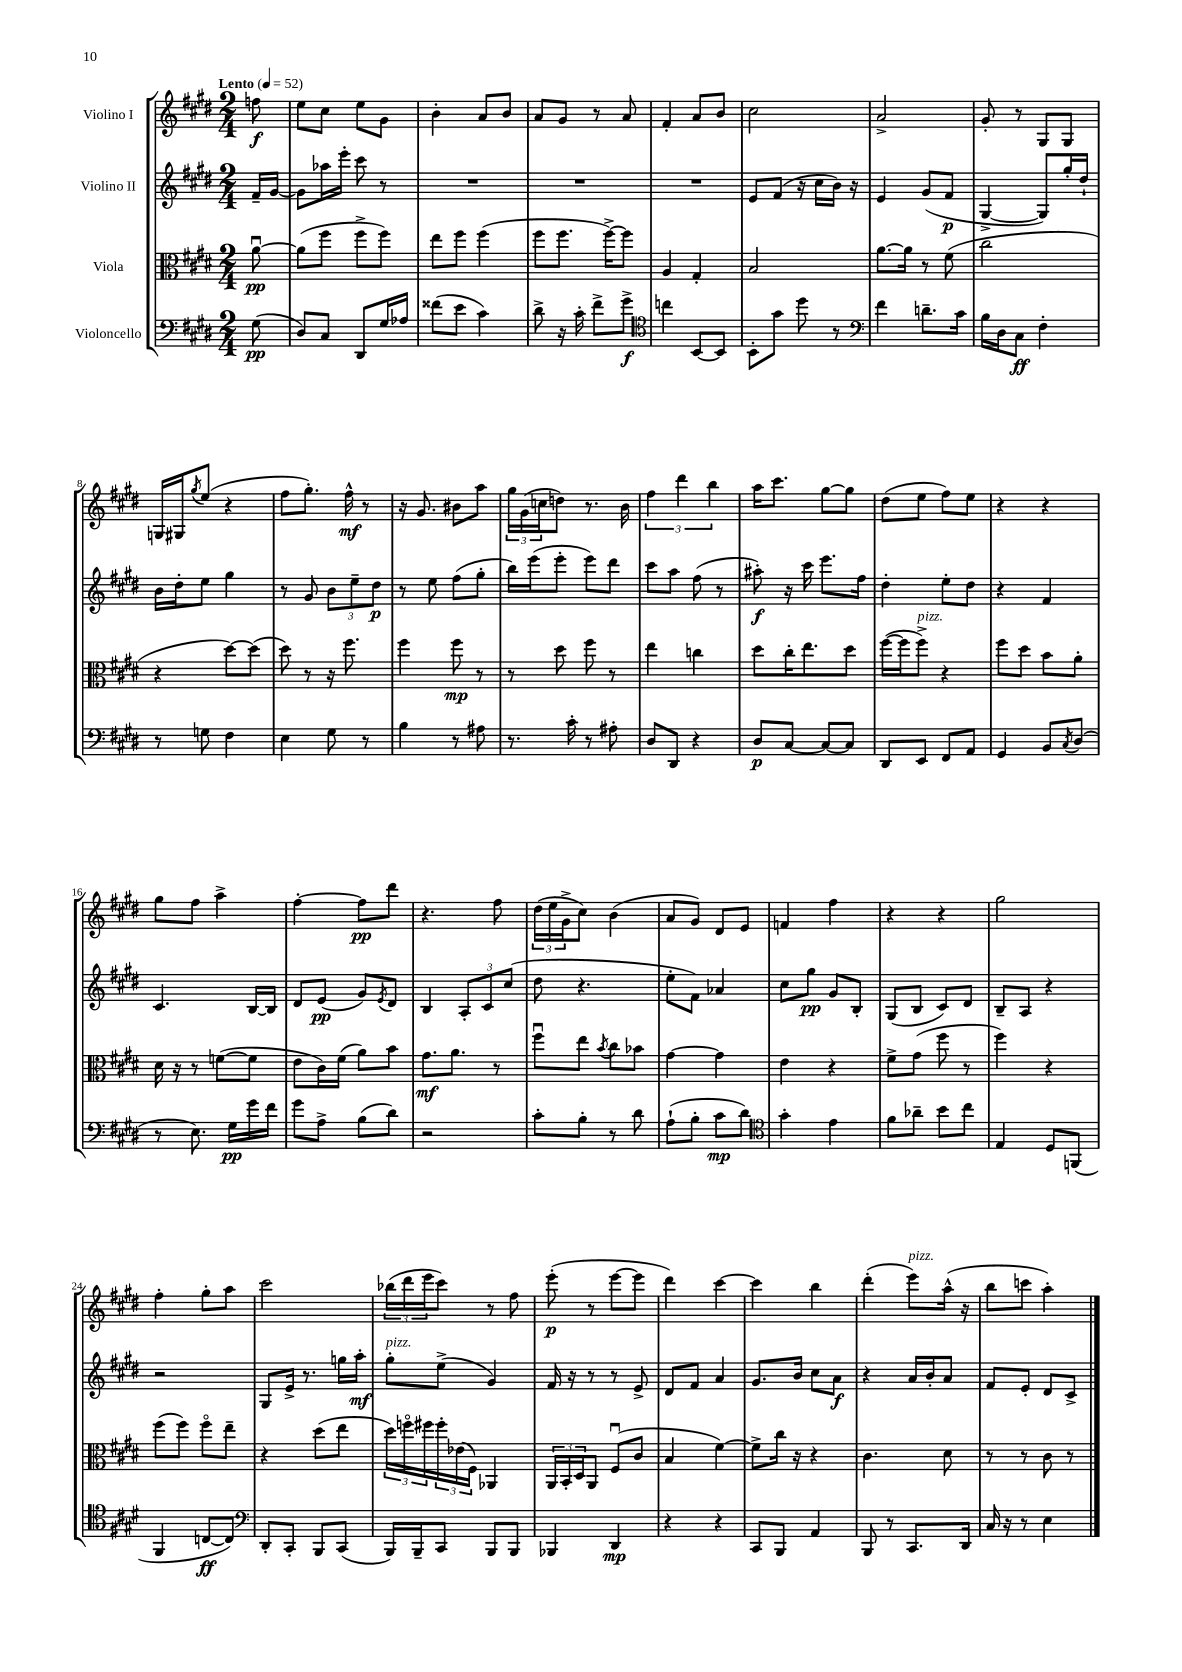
<<
\new StaffGroup <<
\new Staff = "s0" \with { instrumentName = "Violino I" } {
    \clef treble \key e \major \numericTimeSignature \time 2/4 \partial 8 \tempo "Lento" 4 = 52
    f''8\f |
    e''8 cis''8 e''8 gis'8 |
    b'4-. a'8 b'8 |
    a'8 gis'8 r8 a'8 |
    fis'4-. a'8 b'8 |
    cis''2 |
    a'2-> |
    gis'8-. r8 gis8 gis8 |
    g16 gis16 \acciaccatura { gis''8 } e''8( r4 |
    fis''8 gis''8.-.) fis''16-^\mf r8 |
    r16 gis'8. bis'8 a''8 |
    \tuplet 3/2 { gis''16 gis'16( c''16 } d''8) r8. b'16 |
    \tuplet 3/2 { fis''4 dis'''4 b''4 } |
    a''16 cis'''8. gis''8~ gis''8 |
    dis''8( e''8 fis''8) e''8 |
    r4 r4 |
    gis''8 fis''8 a''4-> |
    fis''4~-. fis''8\pp dis'''8 |
    r4. fis''8 |
    \tuplet 3/2 { dis''16( e''16 gis'16-> } cis''8) b'4( |
    a'8 gis'8) dis'8 e'8 |
    f'4 fis''4 |
    r4 r4 |
    gis''2 |
    fis''4-. gis''8-. a''8 |
    cis'''2 |
    \tuplet 3/2 { bes''16( dis'''16 e'''16 } cis'''8) r8 fis''8 |
    e'''8-.\p( r8 e'''8~ e'''8 |
    dis'''4) cis'''4~ |
    cis'''4 b''4 |
    dis'''4-.( e'''8^\markup { \italic "pizz." }) a''16-^( r16 |
    b''8 c'''8 a''4-.) \bar "|." |
}
\new Staff = "s1" \with { instrumentName = "Violino II" } {
    \clef treble \key e \major \numericTimeSignature \time 2/4 \partial 8
    fis'16-- gis'16~ |
    gis'8 aes''16 e'''16-. cis'''8 r8 |
    R2 |
    R2 |
    R2 |
    e'8 fis'8( r16 cis''16 b'16) r16 |
    e'4 gis'8( fis'8\p |
    gis4~-> gis8) gis''16-. dis''16-! |
    b'16 dis''16-. e''8 gis''4 |
    r8 gis'8 \tuplet 3/2 { b'8 e''8-- dis''8\p } |
    r8 e''8 fis''8( gis''8-. |
    b''16) e'''16( e'''8-. e'''8) dis'''8 |
    cis'''8 a''8 fis''8( r8 |
    ais''8-.\f) r16 cis'''16 e'''8. fis''16 |
    dis''4-. e''8-. dis''8 |
    r4 fis'4 |
    cis'4. b16~ b16 |
    dis'8 e'8\pp( gis'8) \acciaccatura { e'8 } dis'8 |
    b4 \tuplet 3/2 { a8-. cis'8 cis''8( } |
    dis''8 r4. |
    e''8-. fis'8) aes'4 |
    cis''8 gis''8\pp gis'8 b8-. |
    gis8( b8 cis'8) dis'8 |
    b8-- a8 r4 |
    r2 |
    gis8 e'16-> r8. g''16 a''16-.\mf |
    gis''8-.^\markup { \italic "pizz." } e''8->( gis'4) |
    fis'16 r16 r8 r8 e'8-> |
    dis'8 fis'8 a'4 |
    gis'8. b'16 cis''8 a'8\f |
    r4 a'16 b'16-. a'8 |
    fis'8 e'8-. dis'8 cis'8-> \bar "|." |
}
\new Staff = "s2" \with { instrumentName = "Viola" } {
    \clef alto \key e \major \numericTimeSignature \time 2/4 \partial 8
    a'8~\downbow\pp |
    a'8( fis''8 fis''8-> fis''8) |
    e''8 fis''8 fis''4( |
    fis''8 fis''8. fis''16~->) fis''8 |
    a4 gis4-. |
    b2 |
    a'8.~ a'16 r8 fis'8( |
    cis''2 |
    r4 dis''8~) dis''8( |
    dis''8) r8 r16 fis''8. |
    fis''4 fis''8\mp r8 |
    r8 dis''8 fis''8 r8 |
    e''4 c''4 |
    dis''8 cis''16-. e''8. dis''8 |
    fis''16~( fis''16 fis''8->^\markup { \italic "pizz." }) r4 |
    fis''8 dis''8 b'8 a'8-. |
    dis'16 r16 r8 f'8~( f'8 |
    e'8 cis'16) fis'16( a'8) b'8 |
    gis'8.\mf a'8. r8 |
    fis''8\downbow e''8 \acciaccatura { b'8 } cis''8 bes'8 |
    gis'4~ gis'4 |
    e'4 r4 |
    fis'8-> gis'8( fis''8 r8 |
    fis''4) r4 |
    fis''8( fis''8) fis''8\flageolet e''8-- |
    r4 dis''8( e''8 |
    \tuplet 3/2 { dis''16) f''16\flageolet fis''16 } \tuplet 3/2 { fis''16-. ees'16( fis16) } aes,4 |
    \tuplet 3/2 { a,16 b,16-. dis16 } a,8 fis8\downbow( cis'8 |
    b4 fis'4~) |
    fis'8-> cis''16 r16 r4 |
    cis'4. dis'8 |
    r8 r8 cis'8 r8 \bar "|." |
}
\new Staff = "s3" \with { instrumentName = "Violoncello" } {
    \clef bass \key e \major \numericTimeSignature \time 2/4 \partial 8
    gis8\pp( |
    dis8) cis8 dis,8 gis16 aes16 |
    fisis'8( e'8 cis'4) |
    dis'8-> r16 cis'16-. fis'8-> gis'8->\f |
    \clef tenor c''4 b,8~ b,8 |
    b,8-. gis'8 dis''8 r8 |
    \clef bass fis'4 d'8.-- cis'16 |
    b16 dis16 cis8\ff fis4-. |
    r8 g8 fis4 |
    e4 gis8 r8 |
    b4 r8 ais8 |
    r8. cis'16-. r8 ais8-. |
    dis8 dis,8 r4 |
    dis8\p cis8~ cis8~ cis8 |
    dis,8 e,8 fis,8 a,8 |
    gis,4 b,8 \acciaccatura { cis8 } dis8( |
    r8 e8.) gis16\pp gis'16 fis'16 |
    gis'8 a8-> b8( dis'8) |
    r2 |
    cis'8-. b8-. r8 dis'8 |
    a8-!( b8-. cis'8\mp dis'8) |
    \clef tenor gis'4-. e'4 |
    fis'8 aes'8-- b'8 cis''8 |
    e4 dis8 f,8( |
    fis,4 c8~\ff c8) |
    \clef bass dis,8-. cis,8-. b,,8 cis,8( |
    b,,16) b,,16-- cis,8 b,,8 b,,8 |
    bes,,4 dis,4\mp |
    r4 r4 |
    cis,8 b,,8 a,4 |
    b,,8 r8 cis,8. dis,16 |
    cis16 r16 r8 e4 \bar "|." |
}
>>
>>
